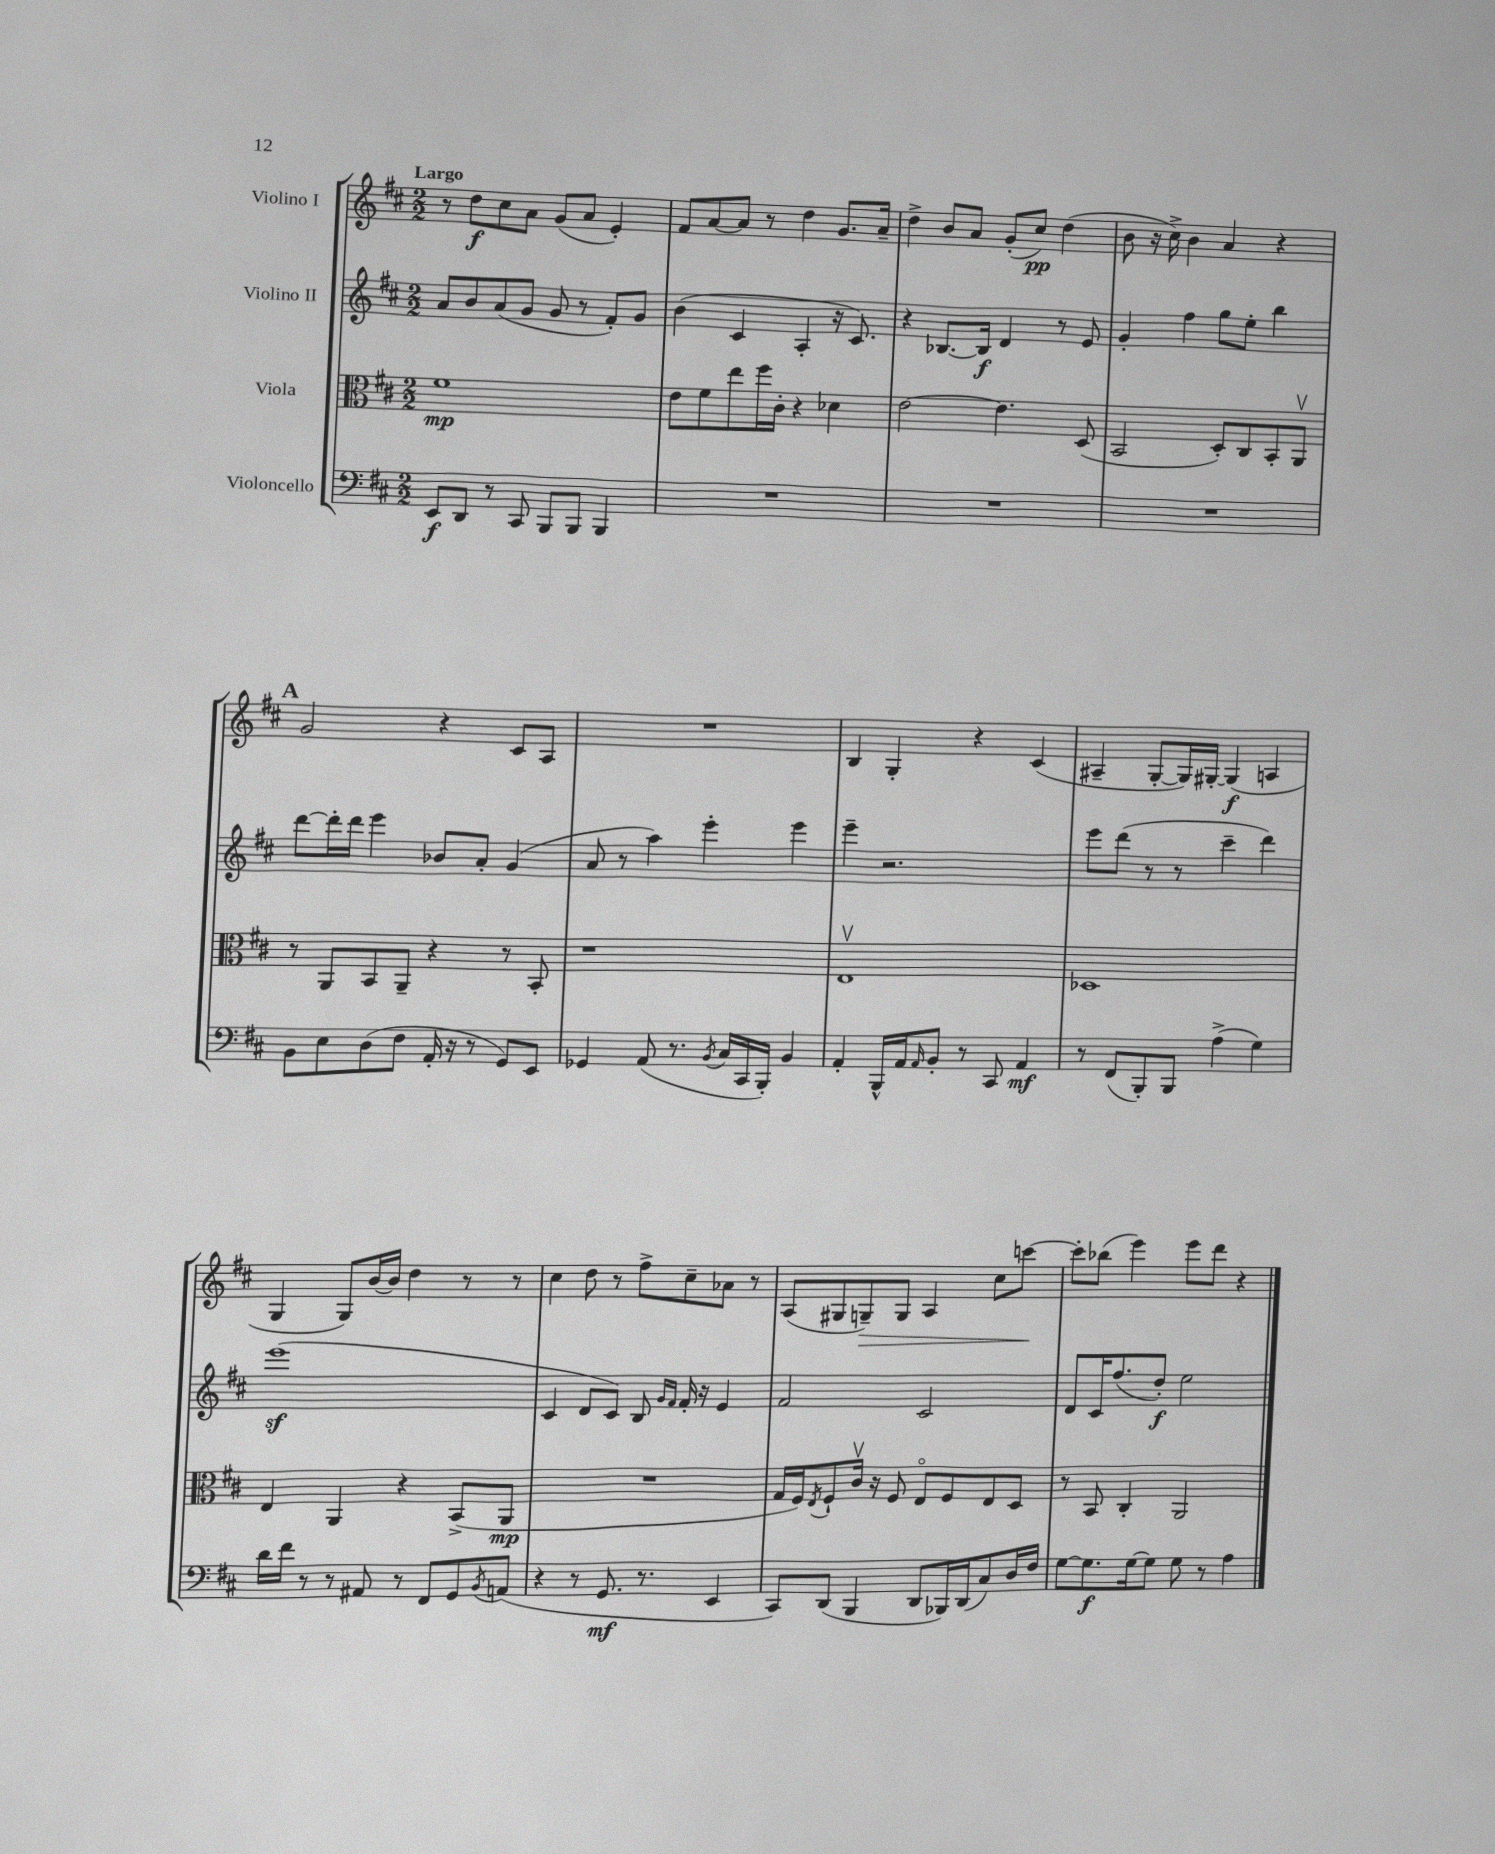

**kern	**kern	**kern	**kern
*staff4	*staff3	*staff2	*staff1
*clefF4	*clefC3	*clefG2	*clefG2
*k[f#c#]	*k[f#c#]	*k[f#c#]	*k[f#c#]
*M2/2	*M2/2	*M2/2	*M2/2
8EE/L	1f#	8a/L	8r
8DD/J	.	8b/	8dd\L
8r	.	(8a/	8cc#\
8CC#/	.	8g/J	8a\J
8BBB/L	.	8g/	(8g/L
8BBB/J	.	8r	8a/J
4BBB/	.	8f#'/L)	4e'/)
.	.	8g/J	.
=	=	=	=
1r	8e\L	(4b\	8f#/L
.	8f#\	.	[8a/
.	8ee\	4c#/	8a/]J
.	16ff#\L	.	8r
.	16c#'\JJ	.	.
.	4r	4A'/	4dd\
.	4d-\	16r	8.g/L
.	.	8.c#/)	.
.	.	.	16a~/Jk
=	=	=	=
1r	[2e\	4r	4dd^\
.	.	[8.B-/L	8b/L
.	.	.	8a/J
.	.	16B-/]Jk	.
.	4.e\]	4d/	(8g'/L
.	.	.	8cc#/J)
.	.	8r	(4dd\
.	(8D/	8e/	.
=	=	=	=
1r	2BB/	4g'/	8b\
.	.	.	16r
.	.	.	16cc#^\)
.	.	4ff#\	4b\
.	8D'/L)	8gg\L	4a/
.	8C#/	8ee'\J	.
.	8BB'/	4bb\	4r
.	8AAv/J	.	.
=	=	=	=
8BB\L	8r	[8ddd\L	2g/
8E\	8AA/L	16ddd'\]L	.
.	.	16ddd\JJ	.
(8D\	8BB/	4eee\	.
8F#\J	8AA~/J	.	.
16AA'/	4r	8b-/L	4r
16r	.	.	.
8r	.	8a'/J	.
8GG/L)	8r	(4g/	8c#/L
8EE/J	8BB'/	.	8A/J
=	=	=	=
4GG-/	1r	8a/	1r
.	.	8r	.
(8AA/	.	4aa\)	.
8.r	.	.	.
.	.	4eee'\	.
8qBB/	.	.	.
16C#/LL	.	.	.
16CC#/	.	.	.
16BBB'/JJ)	.	.	.
4BB/	.	4eee\	.
=	=	=	=
4AA'/	1Ev	4eee~\	4B/
16BBB^^/LL	.	2.r	4G'/
16AA/J	.	.	.
16qqAA/	.	.	.
8BB'/J	.	.	.
8r	.	.	4r
8CC#/	.	.	.
4AA/	.	.	(4c#/
=	=	=	=
8r	1D-	8eee\L	4A#~/
(8FF#/L	.	(8ddd\J	.
8BBB'/)	.	8r	[8G'/L
8BBB/J	.	8r	16G/]L)
.	.	.	[16G#'/JJ
(4A^\	.	4ccc#~\	(4G#/]
4G\)	.	4ddd\)	4A/
=	=	=	=
16d\LL	4E/	(1eee	4G/
16f#\JJ	.	.	.
8r	.	.	.
8r	4AA/	.	8G/L)
8AA#/	.	.	[16b/L
.	.	.	16b/]JJ
8r	4r	.	4dd\
8FF#/L	.	.	.
8GG/	(8BB^/L	.	8r
8qBB/	.	.	.
(8AA/J	8AA/J	.	8r
=	=	=	=
4r	1r	4c#/	4cc#\
8r	.	8d/L	8dd\
8.GG/	.	8c#/J)	8r
.	.	8B/	8ff#^\L
8.r	.	.	.
.	.	16qqg/LL	.
.	.	16qqf#/JJ	.
.	.	16f#'/	8cc#~\
.	.	16r	.
4EE/	.	4e/	8a-\J
.	.	.	8r
=	=	=	=
8CC#/L)	16G/LL	2f#/	(8A/L
.	16F#/J)	.	.
.	8qE/	.	.
(8DD/J	8F#`/	.	8G#/
4BBB/	16c#v/Jk	.	8G~/)
.	16r	.	.
.	8F#/	.	8G/J
8DD/L	8Eo/L	2c#/	4A/
16BBB-/L)	8F#/	.	.
(16DD/J	.	.	.
8C#/)	8E/	.	8cc#\L
16D/L	8D/J	.	[8ccc\J
16F#/JJ	.	.	.
=	=	=	=
[8G\L	8r	8d/L	8ccc'\]L
8.G\]	8BB/	16c#/K	(8bb-\J
.	.	(8.ff#/	.
.	4C#'/	.	4eee\)
[16G\k	.	.	.
8G\]J	.	8dd'/J)	.
8G\	2AA/	2ee\	8eee\L
8r	.	.	8ddd\J
4A\	.	.	4r
==	==	==	==
*-	*-	*-	*-
